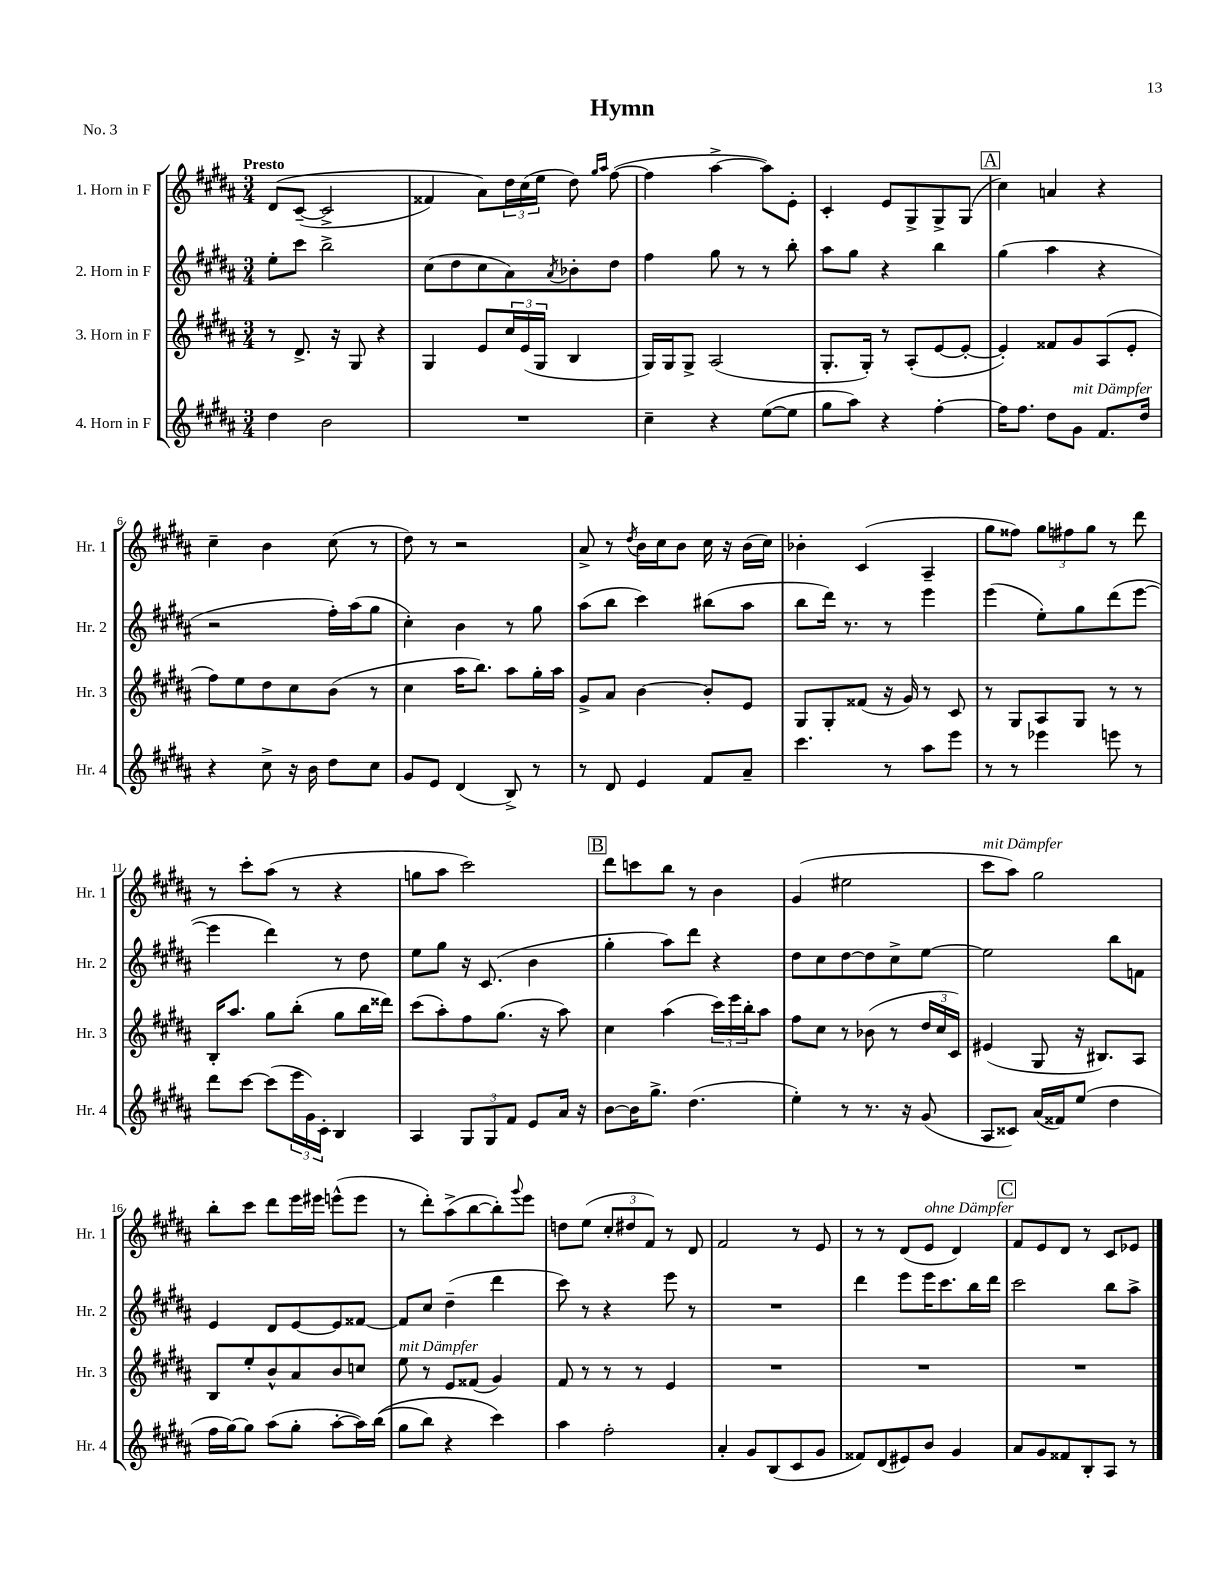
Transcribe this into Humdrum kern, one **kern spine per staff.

**kern	**kern	**kern	**kern
*part4	*part3	*part2	*part1
*staff4	*staff3	*staff2	*staff1
*I"4. Horn in F	*I"3. Horn in F	*I"2. Horn in F	*I"1. Horn in F
*I'Hr. 4	*I'Hr. 3	*I'Hr. 2	*I'Hr. 1
*clefG2	*clefG2	*clefG2	*clefG2
*k[f#c#g#d#a#]	*k[f#c#g#d#a#]	*k[f#c#g#d#a#]	*k[f#c#g#d#a#]
*M3/4	*M3/4	*M3/4	*M3/4
=1	=1	=1	=1
!	!	!	!LO:TX:a:B:t=Presto
4dd#\	8r	8ee'\L	(8d#/L
.	8.d#^/	8ccc#\J	([8c#~/J
2b\	.	2bb^\	2c#^/]
.	16r	.	.
.	8G#/	.	.
.	4r	.	.
=2	=2	=2	=2
2.r	4G#/	(8cc#\L	4f##X/)
.	.	8dd#\	.
.	8e/L	8cc#\	8a#\L)
.	24cc#/L	8a#\)	24dd#\L
.	(24e/	.	(24cc#\
.	24G#/JJ	.	24ee\JJ
.	.	8qa#/	.
.	4B/	8b-X'\	8dd#\)
.	.	.	16qqgg#/LL
.	.	.	16qqaa#/JJ
.	.	8dd#\J	([8ff#\
=3	=3	=3	=3
4cc#~\	16G#/LL)	4ff#\	4ff#\]
.	16G#/J	.	.
.	8G#^/J	.	.
4r	(2A#/	8gg#\	[4aa#^\
.	.	8r	.
([8ee\L	.	8r	8aa#\L])
8ee\J]	.	8bb'\	8e'\J
=4	=4	=4	=4
8gg#\L	8.G#'/L	8aa#\L	4c#'/
8aa#\J)	.	8gg#\J	.
.	16G#'/Jk)	.	.
4r	8r	4r	8e/L
.	(8A#'/L	.	8G#^/
[4ff#'\	[8e/	4bb\	8G#^/
.	8e'/J_	.	(8G#/J
!!LO:REH:place=s1:t=A
=5	=5	=5	=5
16ff#\KL]	4e'/])	(4gg#\	4cc#\)
8.ff#\J	.	.	.
8dd#\L	8f##X/L	4aa#\	4an/
!LO:TX:a:i:t=mit Dämpfer	!	!	!
8g#\J	8g#/	.	.
8.f#/L	(8A#/	4r	4r
.	8e'/J	.	.
16dd#/Jk	.	.	.
!!LO:LB:g=z
=6	=6	=6	=6
4r	8ff#\L)	2r	4cc#~\
.	8ee\	.	.
8cc#^\	8dd#\	.	4b\
16r	8cc#\	.	.
16b\	.	.	.
8dd#\L	(8b\J	16ff#'\LL)	(8cc#\
.	.	(16aa#\J	.
8cc#\J	8r	8gg#\J	8r
=7	=7	=7	=7
8g#/L	4cc#\	4cc#'\)	8dd#\)
8e/J	.	.	8r
(4d#/	16aa#\KL	4b\	2r
.	8.bb\J)	.	.
8B^/)	8aa#\L	8r	.
8r	16gg#'\L	8gg#\	.
.	16aa#\JJ	.	.
=8	=8	=8	=8
8r	8g#^/L	(8aa#\L	8a#^/
8d#/	8a#/J	8bb\J	8r
.	.	.	8qdd#/
4e/	[4b\	4ccc#\)	16b\LL
.	.	.	16cc#\J
.	.	.	8b\J
8f#/L	8b'/L]	(8bb#X\L	16cc#\
.	.	.	16r
8a#~/J	8e/J	8aa#\J	(16b\LL
.	.	.	16cc#\JJ)
=9	=9	=9	=9
4.ccc#\	8G#/L	8bb\L	4b-X'\
.	8G#'/	16ddd#\Jk)	.
.	.	8.r	.
.	(8f##X/J	.	(4c#/
8r	16r	8r	.
.	16g#/)	.	.
8aa#\L	8r	4eee\	4A#~/
8eee\J	8c#/	.	.
=10	=10	=10	=10
8r	8r	(4eee\	8gg#\L
8r	8G#/L	.	8ff##X\J)
4eee-X\	8A#/	8ee'\L)	12gg#\L
.	.	.	12ff#X\
.	8G#/J	8gg#\	.
.	.	.	12gg#\J
8eeen\	8r	(8ddd#\	8r
8r	8r	[8eee\J	8ddd#\
!!LO:LB:g=z
=11	=11	=11	=11
8ddd#\L	16B'/KL	4eee\]	8r
.	8.aa#/J	.	.
[8ccc#\J	.	.	8ccc#'\L
(8ccc#\L]	8gg#\L	4ddd#\)	(8aa#\J
24eee\L	(8bb'\J	.	8r
24g#\)	.	.	.
24c#'\JJ	.	.	.
4B/	8gg#\L	8r	4r
.	16bb\L	8dd#\	.
.	16ddd##X\JJ)	.	.
=12	=12	=12	=12
4A#/	(8ccc#\L	8ee\L	8ggn\L
.	8aa#'\)	8gg#\J	8aa#\J
12G#/L	8ff#\	16r	2ccc#\)
.	.	(8.c#/	.
12G#/	.	.	.
.	(8.gg#\J	.	.
12f#/J	.	.	.
8e/L	.	4b\	.
.	16r	.	.
16a#/Jk	8aa#\)	.	.
16r	.	.	.
!!LO:REH:place=s1:t=B
=13	=13	=13	=13
[8b\L	4cc#\	4gg#'\	8ddd#\L
16b\K]	.	.	8cccn\
8.gg#^\J	.	.	.
.	(4aa#\	8aa#\L)	8bb\J
(4.dd#\	.	8ddd#\J	8r
.	24ccc#\LL)	4r	4b\
.	24eee\	.	.
.	24bb'\J	.	.
.	8aa#\J	.	.
=14	=14	=14	=14
4ee'\)	8ff#\L	8dd#\L	(4g#/
.	8cc#\J	8cc#\	.
8r	8r	[8dd#\	2ee#X\
8.r	(8b-X\	8dd#\]	.
.	8r	8cc#^\	.
16r	.	.	.
(8g#/	24dd#/LL	[8ee\J	.
.	24cc#/	.	.
.	24c#/JJ)	.	.
=15	=15	=15	=15
!	!	!	!LO:TX:a:i:t=mit Dämpfer
8A#/L	(4e#X/	2ee\]	8ccc#\L
8c##X/J)	.	.	8aa#\J)
(16a#/LL	8G#/	.	2gg#\
16f##X/J)	.	.	.
(8ee/J	16r	.	.
.	8.B#X/L)	.	.
4dd#\	.	8bb\L	.
.	8A#/J	8fn\J	.
!!LO:LB:g=z
=16	=16	=16	=16
16ff#\LL	8B/L	4e/	8bb'\L
[16gg#\J)	.	.	.
8gg#\J]	8ee'/	.	8ccc#\J
(8aa#\L	8b^^/	8d#/L	8ddd#\L
8gg#'\J	8a#/	[8e/	16eee\L
.	.	.	16eee#X\JJ
[8aa#'\L	8b/	8e/]	(8eeen^^\L
16aa#\L])	8ccn/J	[8f##X/J	8eee\J
((16bb\JJ	.	.	.
=17	=17	=17	=17
!	!LO:TX:a:i:t=mit Dämpfer	!	!
8gg#\L	8ee\	8f##/L]	8r
8bb\J)	8r	8cc#/J	8ddd#'\L)
4r	8e/L	(4dd#~\	(8aa#^\
.	(8f##X/J	.	[8bb\
4ccc#\)	4g#/)	4ddd#\	8bb'\])
.	.	.	8qqggg#/
.	.	.	8eee\J
=18	=18	=18	=18
4aa#\	8f#/	8ccc#\)	8ddn\L
.	8r	8r	(8ee\J
2ff#'\	8r	4r	12cc#'/L
.	.	.	12dd#X/
.	8r	.	.
.	.	.	12f#/J)
.	4e/	8eee\	8r
.	.	8r	8d#/
=19	=19	=19	=19
4a#'/	2.r	2.r	2f#/
8g#/L	.	.	.
(8B/	.	.	.
8c#/	.	.	8r
8g#/J	.	.	8e/
=20	=20	=20	=20
8f##X/L)	2.r	4ddd#\	8r
(8d#/	.	.	8r
8e#X/)	.	8eee\L	(8d#/L
!	!	!	!LO:TX:a:i:t=ohne Dämpfer
8b/J	.	16eee\K	8e/J
.	.	8.ccc#\	.
4g#/	.	.	4d#/)
.	.	16bb\L	.
.	.	16ddd#\JJ	.
!!LO:REH:place=s1:t=C
=21	=21	=21	=21
8a#/L	2.r	2ccc#\	8f#/L
8g#/	.	.	8e/
8f##X/	.	.	8d#/J
8B'/	.	.	8r
8A#/J	.	8bb\L	8c#/L
8r	.	8aa#^\J	8e-X/J
==	==	==	==
*-	*-	*-	*-
